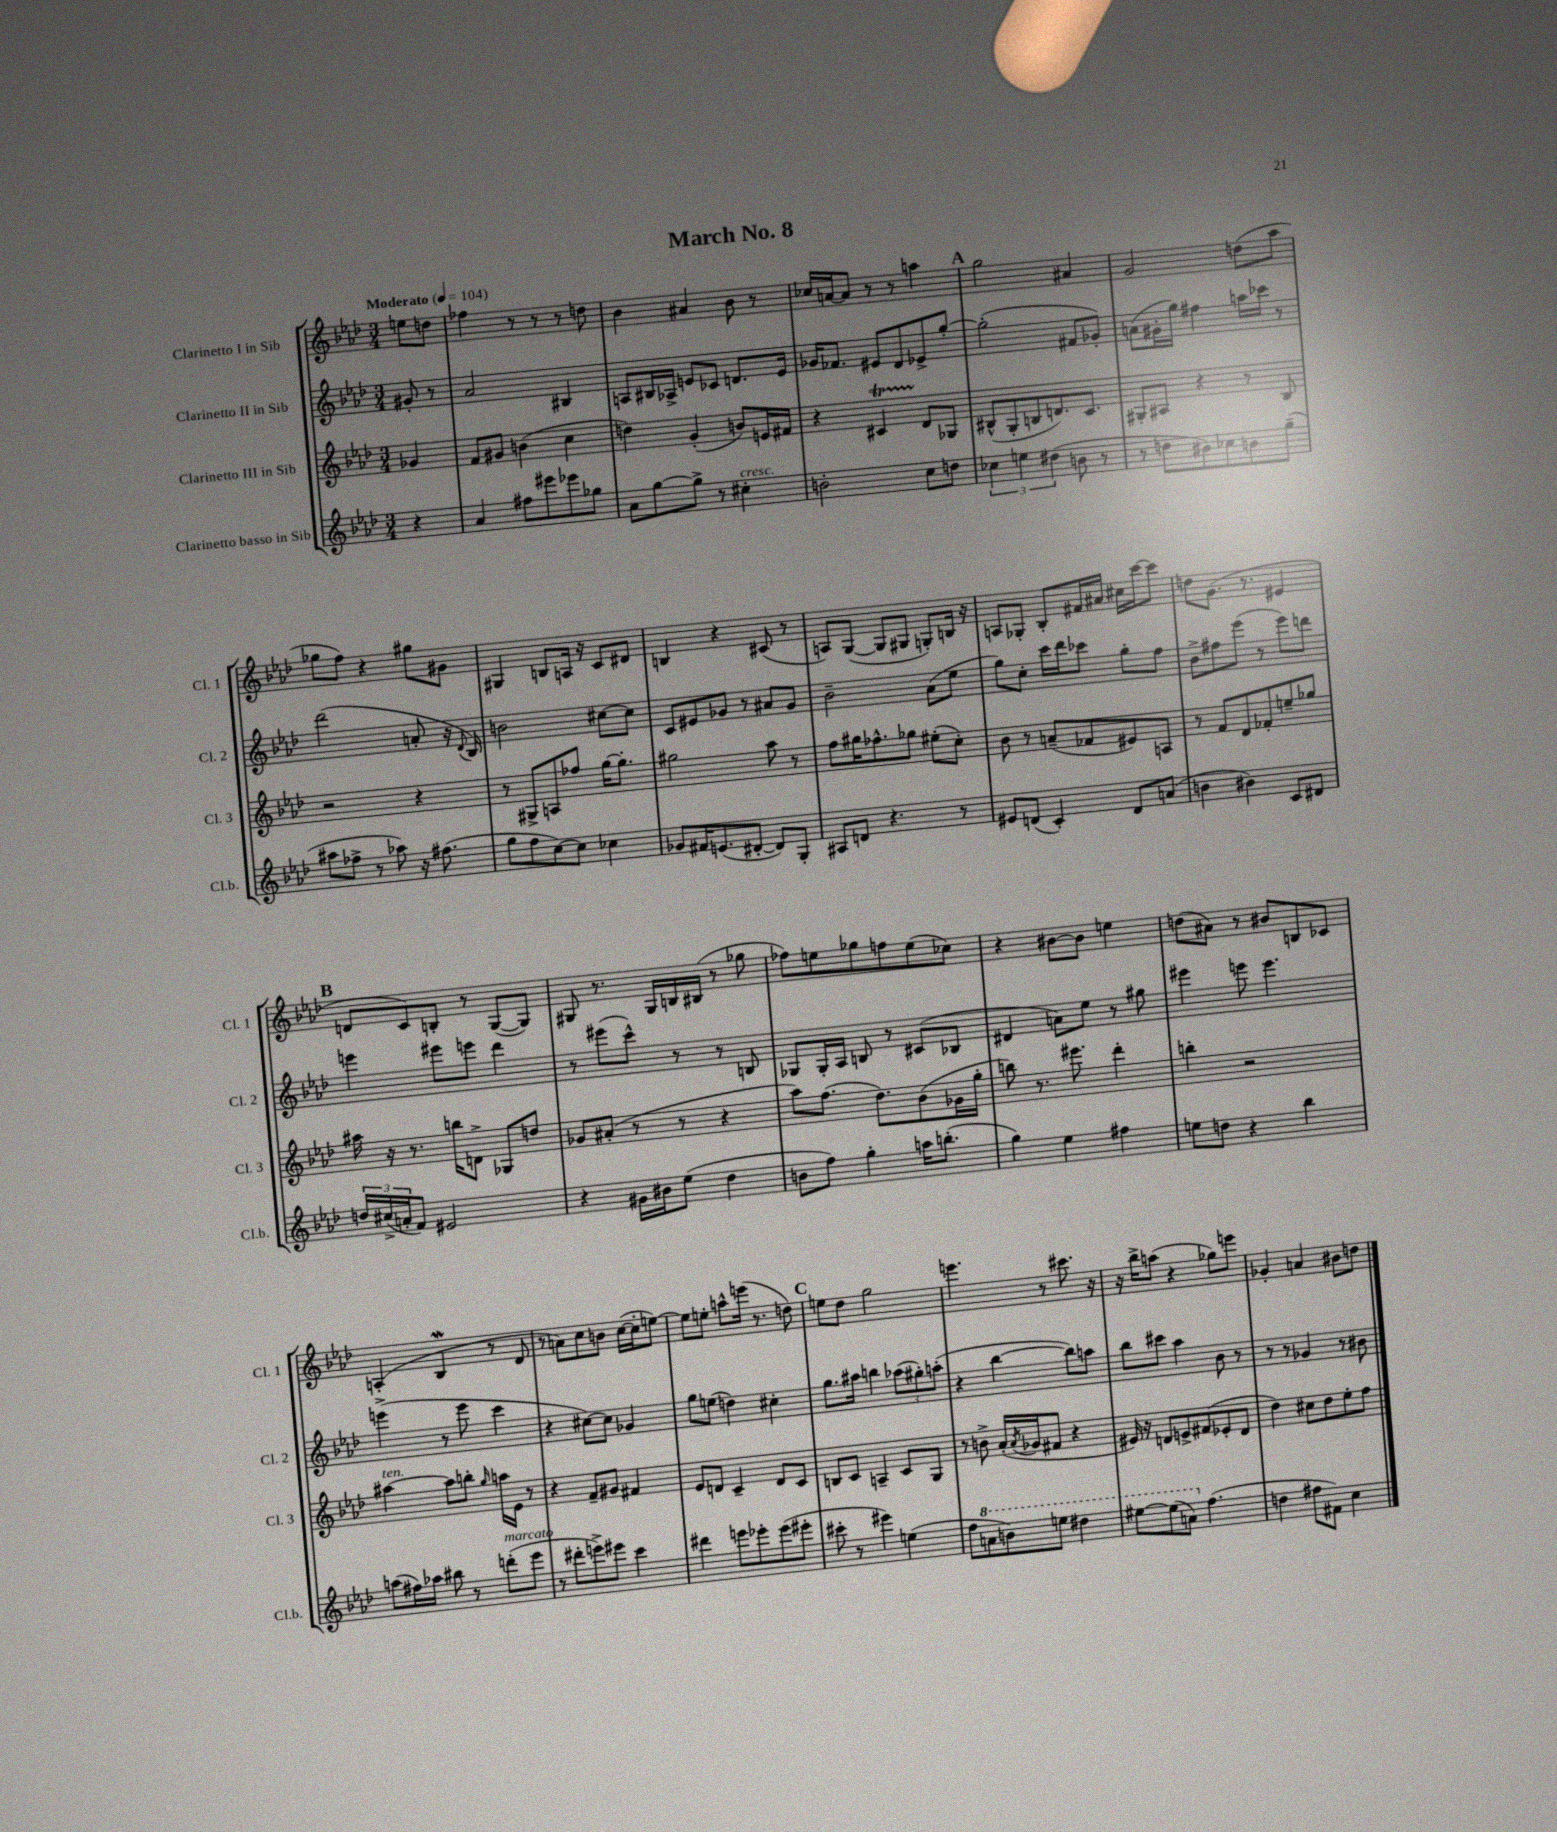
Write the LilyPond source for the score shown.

\header { title = "March No. 8" }
<<
\new StaffGroup <<
\new Staff = "s0" \with { instrumentName = "Clarinetto I in Sib" shortInstrumentName = "Cl. 1" } {
    \clef treble \key aes \major \numericTimeSignature \time 3/4 \partial 4 \tempo "Moderato" 4 = 104
    e''8 d''8 |
    fes''4 r8 r8 r8 d''8 |
    bes'4 ais'4 bes'8 r8 |
    ces''16 a'16~ a'8 r8 r8 a''4 |
    \mark \markup { \bold "A" } g''2 ais'4 |
    g'2 d''8( aes''8 |
    ges''8 f''8) r4 gis''8 gis'8 |
    gis4 b8 a16 r16 c'8 dis'8 |
    b4 r4 cis'8( r8 |
    a8) g8~( g8 gis8 g8-.) b16 r16 |
    a8 ges8-. bes8-. fis'16 ais'16 cis''16 c'''16~ c'''8 |
    d''8 g'8.( r8. eis'4 |
    \mark \markup { \bold "B" } d'8 c'8) b8-. r8 g8~( g8) |
    gis8 r8. gis16 b16 bis16( r8 ges''8 |
    fes''8) e''8 ges''8 f''8 e''8( ces''8) |
    r4 bis'8~ bis'8 e''4 |
    d''8( ais'8) r8 bis'8 b8 ces'8 |
    a4-.( bes4\mordent r8 des'8 |
    r8 a'8) c''8 b'8 c''16~( c''16-. e''8~) |
    e''8 e''8-. a''8-^ e'''16( r8. d''8) |
    \mark \markup { \bold "C" } e''8 des''8 g''2 |
    e'''4. r8 cis'''8. r16 |
    r16 bes''16-> a''8( r4 ges''8) e'''8 |
    ges'4-. a'4 bis'8 d''8 \bar "|." |
}
\new Staff = "s1" \with { instrumentName = "Clarinetto II in Sib" shortInstrumentName = "Cl. 2" } {
    \clef treble \key aes \major \numericTimeSignature \time 3/4 \partial 4
    gis'8-. r8 |
    aes'2 bis4 |
    a8 bis16 aes16-> e'8 ces'8 d'8. e'16 |
    ges'16 fes'8. eis'8 des'8 ees'8-> g''8~-. |
    \mark \markup { \bold "A" } g''2-.( fis'8 ges'8-.) |
    a'8( gis'16-. g''16) fis''4 a''16 ces'''16 r8 |
    des'''2( a'8-. r16 \appoggiatura { des'8 } bes16) |
    b'2 cis''8~ cis''8 |
    c'8 eis'8 ges'8 r8 ais'8 ges'8 |
    bes'2-- aes'8( ees''8 |
    g''8) c''8-. c'''16 des'''16 ces'''8 g''8-. f''8 |
    bes'8-> fis''8 ees'''8( r8 ees'''8) d'''8 |
    \mark \markup { \bold "B" } e'''4 eis'''8 e'''8 des'''4 |
    r8 eis'''8( c'''8-^) r8 r8 b8 |
    ges8 ges16-. aes16 b8 r8 cis'8( bes8 |
    dis'4 a'8) ees''8 r8 gis''8 |
    eis'''4 e'''8 e'''4. |
    e'''4->( r8 e'''8 c'''4 |
    r4 cis''8~) cis''8 ges'4 |
    g''8 e''8( d''4) cis''4-. |
    \mark \markup { \bold "C" } g''8. ais''16 b''4 \tuplet 3/2 { aes''8( gis''8-.) a''8-.( } |
    r4 bes''4~ bes''8) a''8 |
    bes''8 cis'''8 aes''4 bes'8 r8 |
    r8 r8 ges'4 r8 bis'8 \bar "|." |
}
\new Staff = "s2" \with { instrumentName = "Clarinetto III in Sib" shortInstrumentName = "Cl. 3" } {
    \clef treble \key aes \major \numericTimeSignature \time 3/4 \partial 4
    ges'4 |
    f'8 gis'8 b'4( c''4 |
    d''4) g'4-.( b'8) e'16 fis'16 |
    r4 cis'4\startTrillSpan des'8\stopTrillSpan ges8 |
    \mark \markup { \bold "A" } bis8-^( g8-. b8 d'8.) c'8. |
    gis8-. ais8 r4 r8 bes8 |
    r2 r4 |
    r8 gis8-> a8 fes''8 g''16~ g''8.-. |
    gis''2 aes''8 r8 |
    f''8 gis''16 fes''8.-^ ges''8 eis''8-.( c''8-.) |
    bes'8 r8 a'8--( fes'8 eis'8) a8 |
    r8 f'8 des'8 fes'8-. e''8-- ges''8 |
    \mark \markup { \bold "B" } ais''16 r16 r8. b''16 d'8-> ges8 d''8 |
    ges'8 ais'8-.( r8 r8 r4 |
    aes''8) f''8.( des''8.) bes'8( ges'16 g''16-. |
    b''8) r8. eis'''8. des'''4-. |
    b''4-. r2 |
    ais''4~^\markup { \italic "ten." } ais''8 b''8-. \grace { g''16 } a''16 ees'16 r8 |
    r4 f'8-- gis'8 fis'4 |
    ees'8 d'8 c'4-- d'8 c'8 |
    \mark \markup { \bold "C" } b8 c'8 a4-- c'8 g8 |
    r8 b'8-> aes'16-.( \acciaccatura { aes'8 } ges'16 fis'8 r4 |
    eis'16) r16 d'8 e'8-> fis'8( ees'8-. d'8 |
    des''4) cis''8 des''8 ees''8-. f''8 \bar "|." |
}
\new Staff = "s3" \with { instrumentName = "Clarinetto basso in Sib" shortInstrumentName = "Cl.b." } {
    \clef treble \key aes \major \numericTimeSignature \time 3/4 \partial 4
    r4 |
    aes'4 fis''8 eis'''8 ees'''8 ges''8 |
    aes'8 g''8~ g''8-> r8 cis''4-.^\markup { \italic "cresc." } |
    b'2-. c''8 d''8 |
    \mark \markup { \bold "A" } \tuplet 3/2 { ces''4 e''4 dis''4( } b'8 r8 |
    r8 d''8 bis'8) ces''8 b'8 g''8--( |
    ais''8 fes''8-> r8 aes''8) r16 fis''8.( |
    g''8 f''8 c''8~) c''8 ces''4 |
    ges'8 fis'16 e'8.( dis'8~-. dis'8) g8-. |
    ais8 d'8 r4. r8 |
    eis'8 d'8( c'4-.) d'8 a'8( |
    b'4 bis'4) c'8 dis'8 |
    \mark \markup { \bold "B" } \tuplet 3/2 { d''16 cis''16->( a'16-. } f'8) eis'2 |
    r4 gis'16 bis'16 ees''8( des''4 |
    b'8 f''8) g''4-. a''16 b''8.-.( |
    g''4) ees''4 fis''4 |
    e''8 d''8 r4 bes''4 |
    a''8( fis''16) aes''16 bis''8 r8 d'''8-.^\markup { \italic "marcato" }( ees'''8 |
    r8 dis'''8-. e'''8->) eis'''8 c'''4 |
    dis'''4 e'''8 ees'''8-. ees'''8( eis'''8-. |
    \mark \markup { \bold "C" } cis'''8-. r8 eis'''4) e''4( |
    f''8 \ottava #1 a''8 b''8) e'''8 dis'''4 |
    eis'''8~ eis'''8( a''8) \ottava #0 f''4.( |
    d''4 fis''8 fis'8) c''4 \bar "|." |
}
>>
>>
\layout { \context { \Score \remove "Bar_number_engraver" } }
